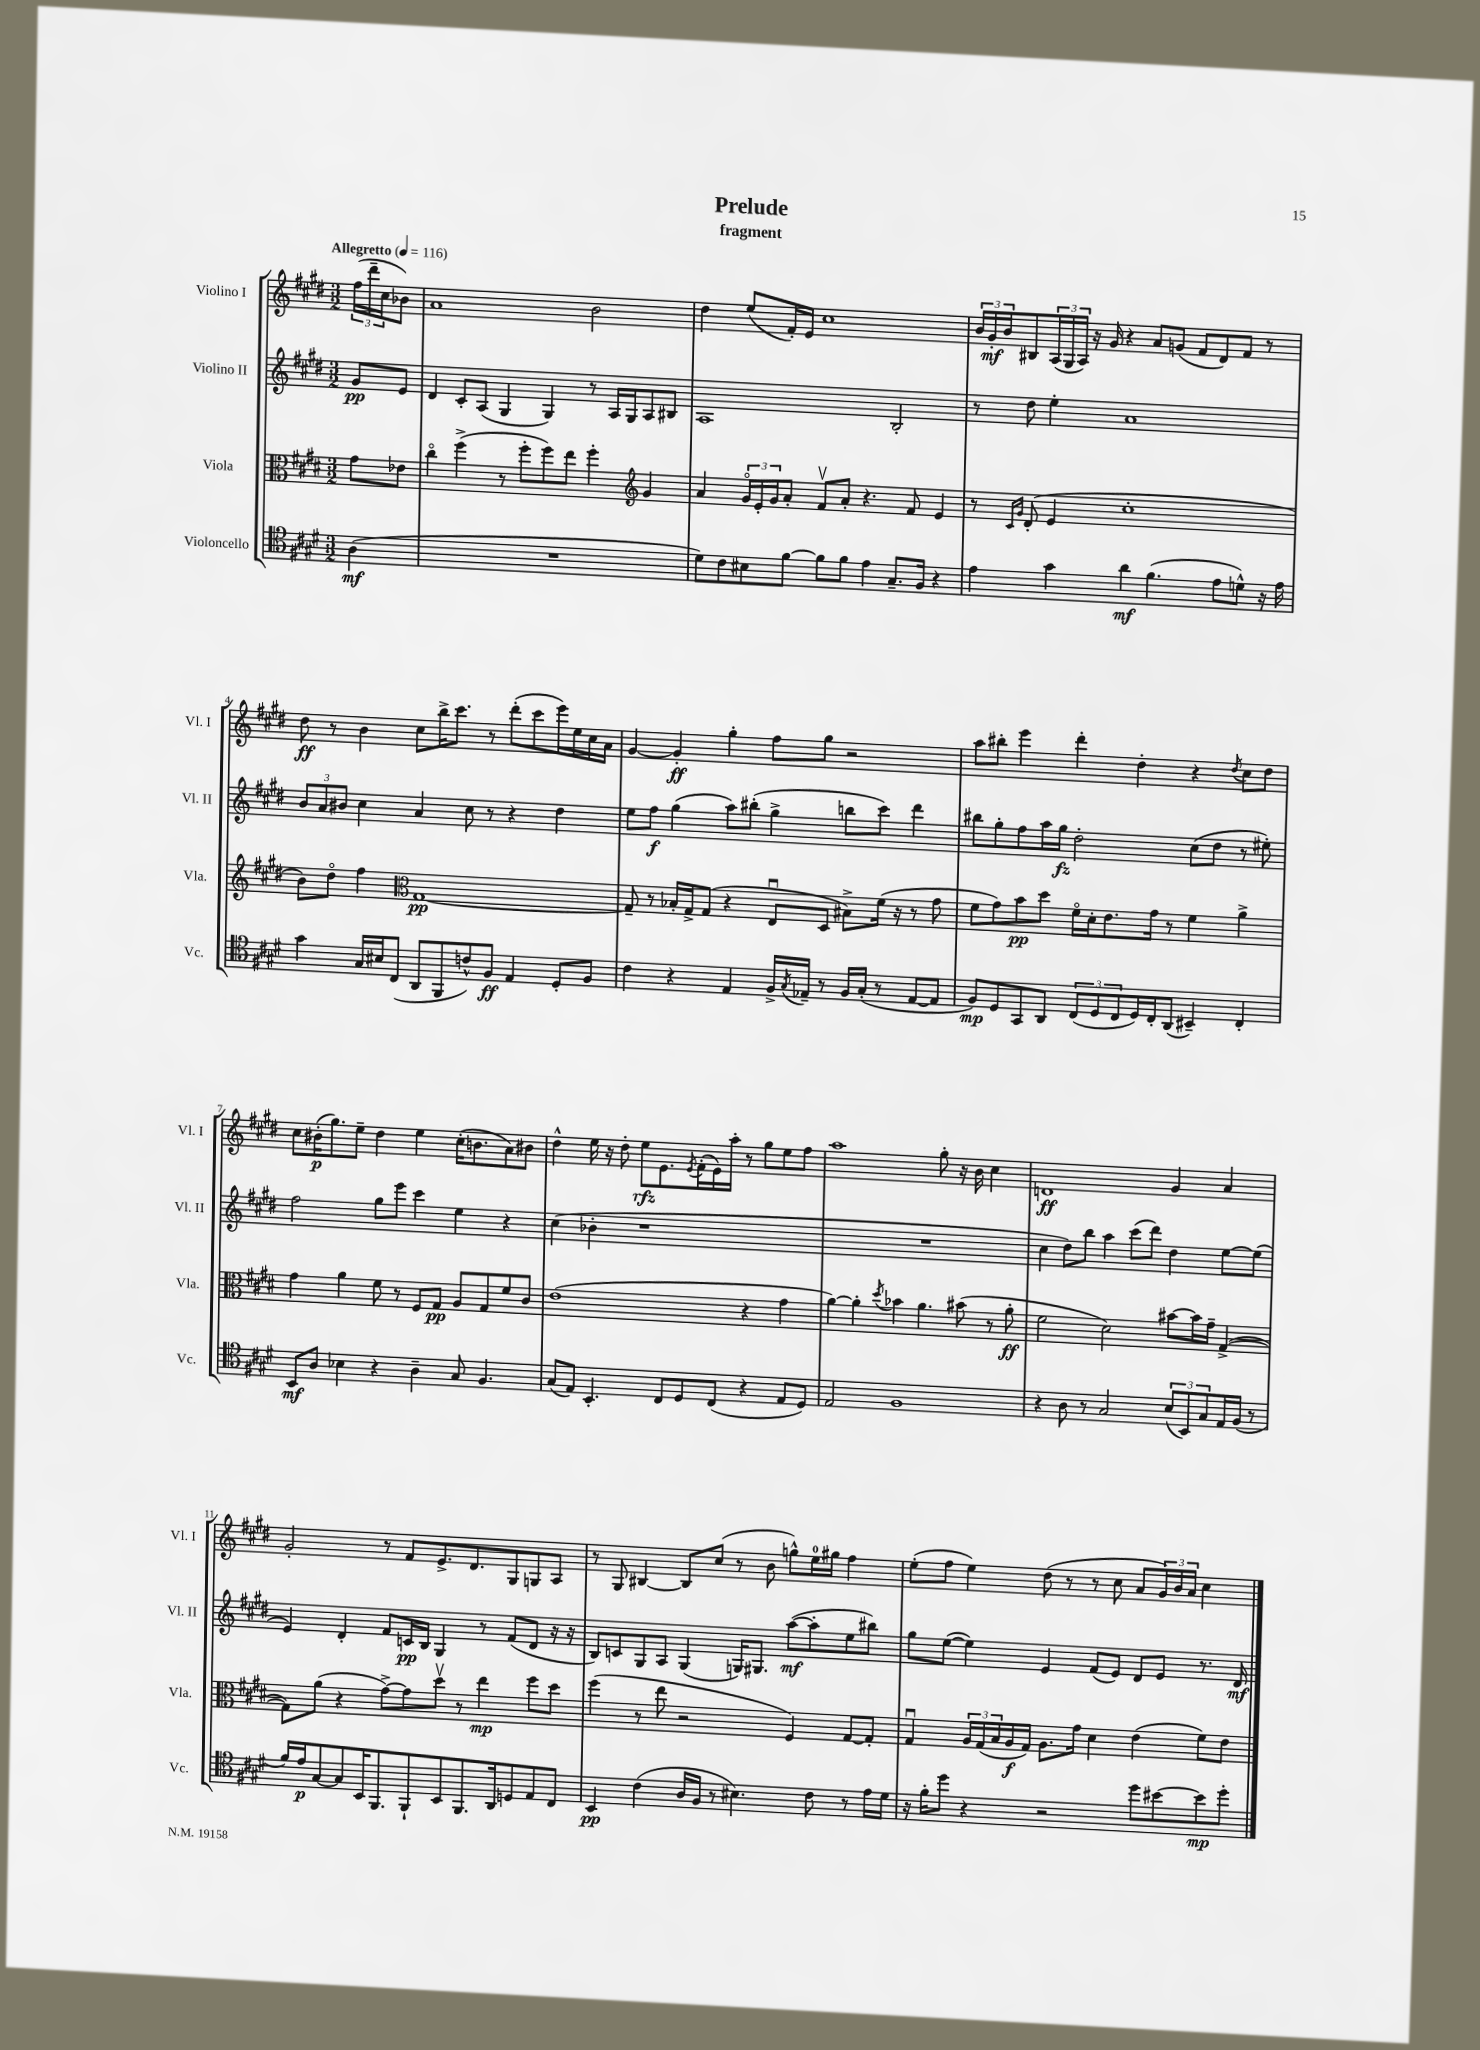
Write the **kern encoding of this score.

**kern	**dynam	**kern	**dynam	**kern	**dynam	**kern	**dynam
*part4	*part4	*part3	*part3	*part2	*part2	*part1	*part1
*staff4	*staff4	*staff3	*staff3	*staff2	*staff2	*staff1	*staff1
*I"Violoncello	*	*I"Viola	*	*I"Violino II	*	*I"Violino I	*
*I'Vc.	*	*I'Vla.	*	*I'Vl. II	*	*I'Vl. I	*
*clefC4	*	*clefC3	*	*clefG2	*	*clefG2	*
*k[f#c#g#d#]	*	*k[f#c#g#d#]	*	*k[f#c#g#d#]	*	*k[f#c#g#d#]	*
*M3/2	*	*M3/2	*	*M3/2	*	*M3/2	*
*MM116	*	*MM116	*	*MM116	*	*MM116	*
=	=	=	=	=	=	=	=
!	!	!	!	!	!	!LO:TX:a:B:t=Allegretto	!
(4A\	mf	8g#\L	.	8g#/L	pp	(24ff#\LL	.
.	.	.	.	.	.	24ddd#~\	.
.	.	.	.	.	.	24cc#\J	.
.	.	8e-X\J	.	8e/J	.	8b-X\J)	.
=1	=1	=1	=1	=1	=1	=1	=1
1.r	.	4cc#\	.	4d#/	.	1a	.
.	.	(4ff#^\	.	8c#'/L	.	.	.
.	.	.	.	(8A/J	.	.	.
.	.	8r	.	4G#/	.	.	.
.	.	8ff#'\L	.	.	.	.	.
.	.	8ff#\)	.	4G#/)	.	.	.
.	.	8ee\J	.	.	.	.	.
.	.	4ff#'\	.	8r	.	2b\	.
.	.	.	.	16A/LL	.	.	.
.	.	.	.	16G#/J	.	.	.
*	*	*clefG2	*	*	*	*	*
.	.	4g#/	.	8A/	.	.	.
.	.	.	.	8B#X/J	.	.	.
=2	=2	=2	=2	=2	=2	=2	=2
8d#\L)	.	4a/	.	1A	.	4dd#\	.
8c#\	.	.	.	.	.	.	.
8B#X\	.	24g#/LL	.	.	.	(8ee/L	.
.	.	24e'/	.	.	.	.	.
.	.	24g#/J	.	.	.	.	.
[8f#\J	.	8a'/J	.	.	.	16f#'/L)	.
.	.	.	.	.	.	16e/JJ	.
8f#\L]	.	8f#v/L	.	.	.	1cc#	.
8f#\J	.	8a'/J	.	.	.	.	.
4e\	.	4.r	.	.	.	.	.
8.G#~/L	.	.	.	2B'/	.	.	.
.	.	8f#/	.	.	.	.	.
16F#/Jk	.	.	.	.	.	.	.
4r	.	4e/	.	.	.	.	.
=3	=3	=3	=3	=3	=3	=3	=3
4e\	.	8r	.	8r	.	24b/LL	.
.	.	.	.	.	.	24g#'/	mf
.	.	.	.	.	.	24b/J	.
.	.	16qqc#/LL	.	.	.	.	.
.	.	16qqg#/JJ	.	.	.	.	.
.	.	(8d#'/	.	8dd#\	.	8B#X/	.
4g#\	.	4e/	.	4ee'\	.	(24A/L	.
.	.	.	.	.	.	24G#/	.
.	.	.	.	.	.	24A/JJ)	.
.	.	.	.	.	.	16r	.
.	.	.	.	.	.	16g#/	.
4a\	mf	1cc#'	.	1a	.	4r	.
(4.f#\	.	.	.	.	.	8a/L	.
.	.	.	.	.	.	(8gn/J	.
.	.	.	.	.	.	8f#/L	.
8e\L	.	.	.	.	.	8d#/)	.
8dn^^\J)	.	.	.	.	.	8f#/J	.
16r	.	.	.	.	.	8r	.
16e\	.	.	.	.	.	.	.
!!LO:LB:g=z
=4	=4	=4	=4	=4	=4	=4	=4
4g#\	.	8b\L)	.	12b/L	.	8dd#\	ff
.	.	.	.	12a/	.	.	.
.	.	8dd#\J	.	.	.	8r	.
.	.	.	.	12b#X/J	.	.	.
16G#/LL	.	4ff#\	.	4cc#\	.	4b\	.
16B#X/J	.	.	.	.	.	.	.
(8C#/J	.	.	.	.	.	.	.
*	*	*clefC3	*	*	*	*	*
8AA/L	.	[1G#	pp	4a/	.	8cc#\L	.
8FF#/	.	.	.	.	.	16bb^\K	.
.	.	.	.	.	.	8.ccc#\J	.
8cn^^/)	.	.	.	8cc#\	.	.	.
8F#/J	ff	.	.	8r	.	8r	.
4E/	.	.	.	4r	.	(8ddd#'\L	.
.	.	.	.	.	.	8ccc#\	.
8D#'/L	.	.	.	4dd#\	.	16eee\L)	.
.	.	.	.	.	.	16ee\	.
8F#/J	.	.	.	.	.	16cc#\	.
.	.	.	.	.	.	16a\JJ	.
=5	=5	=5	=5	=5	=5	=5	=5
4c#\	.	8G#~/]	.	8ee\L	.	[4g#/	.
.	.	8r	.	8ff#\J	f	.	.
4r	.	16B-X'/LL	.	(4gg#\	.	4g#'/]	ff
.	.	16G#^/J	.	.	.	.	.
.	.	(8G#/J	.	.	.	.	.
4E/	.	4r	.	8aa\L)	.	4gg#'\	.
.	.	.	.	(8bb#X'\J	.	.	.
16F#^/LL	.	8Eu/L	.	4gg#^\	.	8ff#\L	.
8qG#/	.	.	.	.	.	.	.
16E-X~/JJ	.	.	.	.	.	.	.
8r	.	8D#/J	.	.	.	8gg#\J	.
16F#/LL	.	8B#X^\L)	.	8bbn\L	.	2r	.
(16G#'/JJ	.	.	.	.	.	.	.
8r	.	(16f#\Jk	.	8ccc#\J)	.	.	.
.	.	16r	.	.	.	.	.
[8E-/L	.	8r	.	4ddd#\	.	.	.
8E-/J]	.	8g#\	.	.	.	.	.
=6	=6	=6	=6	=6	=6	=6	=6
8F#/L)	mp	8f#\L	.	8bb#X\L	.	8aa\L	.
8D#/	.	8g#\)	.	8gg#'\	.	8bb#X'\J	.
8GG#/	.	8b\	pp	8ff#\	.	4eee\	.
8AA/J	.	8dd#\J	.	16aa\L	.	.	.
.	.	.	.	16gg#\JJ	fz	.	.
(12C#/L	.	16f#\LL	.	2dd#'\	.	4ddd#'\	.
.	.	16d#'\J	.	.	.	.	.
12D#/	.	.	.	.	.	.	.
.	.	8.e\	.	.	.	.	.
12C#/	.	.	.	.	.	.	.
16D#/L)	.	.	.	.	.	4dd#'\	.
16C#'/J	.	16g#\Jk	.	.	.	.	.
(8AA/J	.	8r	.	.	.	.	.
4BB#X~/)	.	4f#\	.	(8cc#\L	.	4r	.
.	.	.	.	8dd#\J	.	.	.
.	.	.	.	.	.	8qdd#/	.
4C#'/	.	4a^\	.	8r	.	8cc#\L	.
.	.	.	.	8ee#X'\)	.	8dd#\J	.
!!LO:LB:g=z
=7	=7	=7	=7	=7	=7	=7	=7
8BB/L	mf	4g#\	.	2ff#\	.	8cc#\L	.
8A/J	.	.	.	.	.	(16b#X'\K	p
.	.	.	.	.	.	8.gg#\)	.
4B-X\	.	4a\	.	.	.	.	.
.	.	.	.	.	.	8ee~\J	.
4r	.	8f#\	.	8gg#\L	.	4dd#\	.
.	.	8r	.	8eee\J	.	.	.
4A~\	.	8F#/L	.	4ccc#\	.	4ee\	.
.	.	8G#/J	pp	.	.	.	.
8G#/	.	8A/L	.	4ee\	.	(16cc#'\KL	.
.	.	.	.	.	.	8.bn\	.
4.F#/	.	8G#/	.	.	.	.	.
.	.	8f#/	.	4r	.	8a\)	.
.	.	8c#/J	.	.	.	8b#X\J	.
=8	=8	=8	=8	=8	=8	=8	=8
(8G#/L	.	(1e	.	(4cc#\	.	4dd#^^\	.
8E/J)	.	.	.	.	.	.	.
4.BB'/	.	.	.	4b-X'\	.	16ee\	.
.	.	.	.	.	.	16r	.
.	.	.	.	.	.	8dd#'\	.
.	.	.	.	1r	.	8ee\L	rfz
8C#/L	.	.	.	.	.	8.e\	.
8D#/	.	.	.	.	.	.	.
.	.	.	.	.	.	8qe/	.
.	.	.	.	.	.	(16f#'\L	.
(8C#/J	.	.	.	.	.	16e\)	.
.	.	.	.	.	.	16aa'\JJ	.
4r	.	4r	.	.	.	8r	.
.	.	.	.	.	.	8gg#\L	.
8E/L	.	4g#\	.	.	.	8ee\	.
8D#/J)	.	.	.	.	.	8ff#\J	.
=9	=9	=9	=9	=9	=9	=9	=9
2E/	.	[4a\)	.	1.r	.	1aa	.
.	.	4a'\]	.	.	.	.	.
.	.	8qdd#/	.	.	.	.	.
1F#	.	4b-X\	.	.	.	.	.
.	.	4.a\	.	.	.	.	.
.	.	.	.	.	.	8gg#'\	.
.	.	(8b#X\	.	.	.	16r	.
.	.	.	.	.	.	16b\	.
.	.	8r	.	.	.	4cc#\	.
.	.	8a'\	ff	.	.	.	.
=10	=10	=10	=10	=10	=10	=10	=10
4r	.	2f#\	.	4cc#\	.	1dn	ff
8A\	.	.	.	8dd#\L)	.	.	.
8r	.	.	.	8bb\J	.	.	.
2G#/	.	2d#\)	.	4aa\	.	.	.
.	.	.	.	(8ccc#\L	.	.	.
.	.	.	.	8ddd#\J)	.	.	.
(12B/L	.	[8b#X\L	.	4dd#\	.	4g#/	.
12BB/)	.	.	.	.	.	.	.
.	.	16b#\L]	.	.	.	.	.
12G#/	.	.	.	.	.	.	.
.	.	16g#~\JJ	.	.	.	.	.
16E/L	.	([4G#^/	.	[8ee\L	.	4a/	.
(16F#/JJ	.	.	.	.	.	.	.
8r	.	.	.	(8ee\J]	.	.	.
!!LO:LB:g=z
=11	=11	=11	=11	=11	=11	=11	=11
16f#/LL)	.	8G#\L])	.	4e/)	.	2g#'/	.
16e/J	p	.	.	.	.	.	.
[8G#/	.	(8a\J	.	.	.	.	.
8G#/]	.	4r	.	4d#'/	.	.	.
16BB/K	.	.	.	.	.	.	.
8.FF#/	.	.	.	.	.	.	.
.	.	[8g#^\L)	.	8f#/L	.	8r	.
8FF#`/	.	8g#\]	.	16cn/L	pp	8f#/L	.
.	.	.	.	16B/JJ	.	.	.
8BB/	.	8dd#v\J	.	4G#/	.	8.e^/	.
8.FF#/	.	8r	.	.	.	.	.
.	.	.	.	.	.	8.d#/	.
.	.	4ee\	mp	8r	.	.	.
16AA/k	.	.	.	.	.	.	.
8Dn/	.	.	.	(8f#/L	.	8G#/	.
8E/	.	8ff#\L	.	8d#/J	.	8Gn/	.
8C#/J	.	8dd#\J	.	16r	.	8A/J	.
.	.	.	.	16r	.	.	.
=12	=12	=12	=12	=12	=12	=12	=12
4BB/	pp	(4ff#\	.	8B/L)	.	8r	.
.	.	.	.	8cn/	.	8G#/	.
(4c#\	.	8r	.	8G#/	.	[4B#X/	.
.	.	8ee\	.	8A/J	.	.	.
16A/LL	.	2r	.	(4G#/	.	8B#/L]	.
16F#/JJ	.	.	.	.	.	.	.
8r	.	.	.	.	.	(8cc#/J	.
4.B#X\)	.	.	.	16Gn/KL)	.	8r	.
.	.	.	.	8.G#X/J	.	.	.
.	.	.	.	.	.	8b\	.
.	.	4F#/)	.	([8aa\L	mf	8ggn^^\L)	.
8c#\	.	.	.	8aa'\]	.	16ee\L	.
.	.	.	.	.	.	16gg#X\JJ	.
8r	.	[8G#/L	.	8ee\	.	4ff#\	.
16e\LL	.	8G#'/J]	.	8bb#X\J)	.	.	.
16d#\JJ	.	.	.	.	.	.	.
=13	=13	=13	=13	=13	=13	=13	=13
16r	.	4G#u/	.	8gg#\L	.	(8ee'\L	.
16f#'\KL	.	.	.	.	.	.	.
8dd#\J	.	.	.	([8ee\J	.	8ff#\J	.
4r	.	24A/LL	.	4ee\])	.	4ee\)	.
.	.	(24G#/	.	.	.	.	.
.	.	24B/	.	.	.	.	.
.	.	16A/	f	.	.	.	.
.	.	16G#/JJ)	.	.	.	.	.
2r	.	8.A\L	.	4e/	.	(8dd#\	.
.	.	.	.	.	.	8r	.
.	.	16g#\Jk	.	.	.	.	.
.	.	4d#\	.	(8f#/L	.	8r	.
.	.	.	.	8e/J)	.	8cc#\	.
8dd#\L	.	(4e\	.	8d#/L	.	8a/L	.
[8b#X\	.	.	.	8e/J	.	24g#/L)	.
.	.	.	.	.	.	24b/	.
.	.	.	.	.	.	24a/JJ	.
8b#\]	mp	8f#\L)	.	8.r	.	4cc#\	.
8dd#'\J	.	8e\J	.	.	.	.	.
.	.	.	.	16d#/	mf	.	.
==	==	==	==	==	==	==	==
*-	*-	*-	*-	*-	*-	*-	*-
